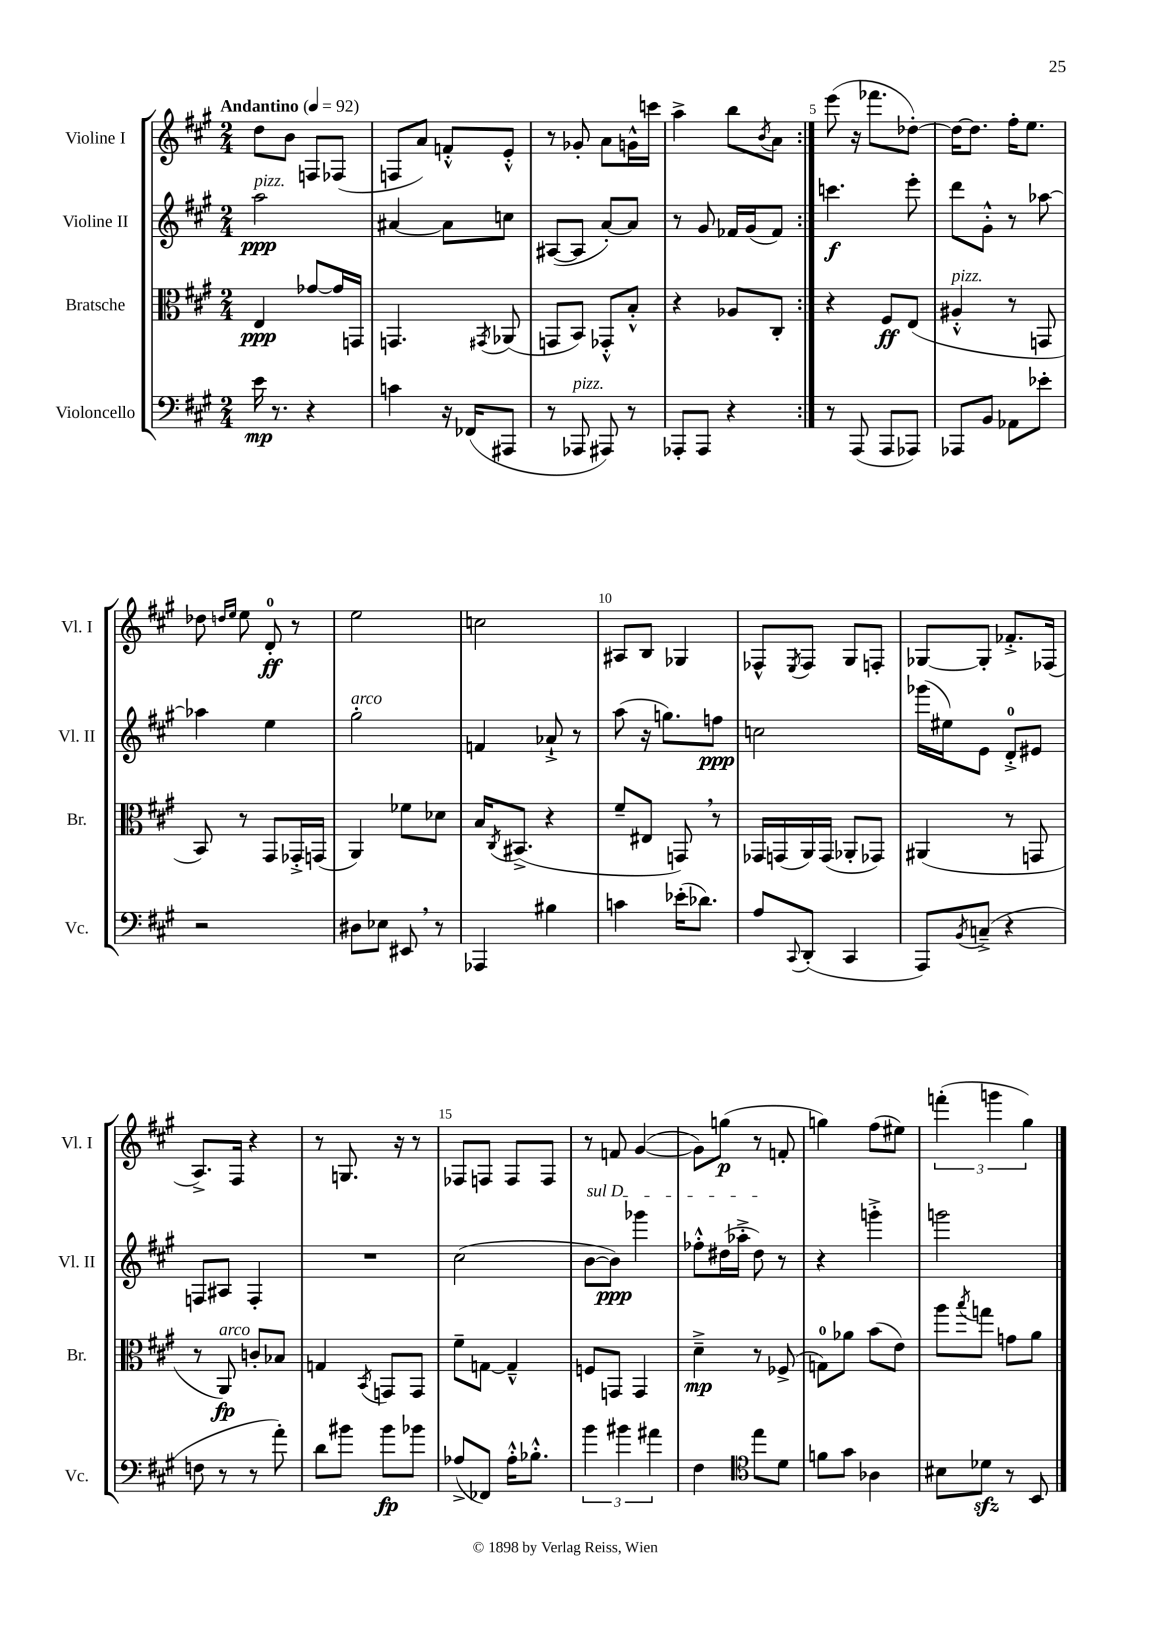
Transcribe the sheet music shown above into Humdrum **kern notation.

**kern	**dynam	**kern	**dynam	**kern	**dynam	**kern	**dynam
*part4	*part4	*part3	*part3	*part2	*part2	*part1	*part1
*staff4	*staff4	*staff3	*staff3	*staff2	*staff2	*staff1	*staff1
*I"Violoncello	*	*I"Bratsche	*	*I"Violine II	*	*I"Violine I	*
*I'Vc.	*	*I'Br.	*	*I'Vl. II	*	*I'Vl. I	*
*clefF4	*	*clefC3	*	*clefG2	*	*clefG2	*
*k[f#c#g#]	*	*k[f#c#g#]	*	*k[f#c#g#]	*	*k[f#c#g#]	*
*M2/4	*	*M2/4	*	*M2/4	*	*M2/4	*
*MM92	*	*MM92	*	*MM92	*	*MM92	*
=1	=1	=1	=1	=1	=1	=1	=1
!	!	!	!	!	!	!LO:TX:a:B:t=Andantino	!
!	!	!	!	!LO:TX:a:i:t=pizz.	!	!	!
16e\	mp	4E/	ppp	2aa\	ppp	8dd\L	.
8.r	.	.	.	.	.	.	.
.	.	.	.	.	.	8b\J	.
4r	.	[8g-X/L	.	.	.	8Fn/L	.
.	.	16g-/L]	.	.	.	(8F-X/J	.
.	.	16GGn/JJ	.	.	.	.	.
=2	=2	=2	=2	=2	=2	=2	=2
4cn\	.	4.GGn/	.	[4a#X/	.	8Fn/L	.
.	.	.	.	.	.	8a/J)	.
16r	.	.	.	8a#\L]	.	8fn'^^/L	.
(16FF-X/KL	.	.	.	.	.	.	.
.	.	8qGG#X/	.	.	.	.	.
8AAA#X/J	.	(8AA-X/	.	8ccn\J	.	8e'^^/J	.
=3	=3	=3	=3	=3	=3	=3	=3
8r	.	8GGn/L	.	([8A#X/L	.	8r	.
!LO:TX:a:i:t=pizz.	!	!	!	!	!	!	!
8AAA-X/	.	8BB/J)	.	8A#/J]	.	8g-X'/	.
8AAA#X/)	.	8GG-X'^^/L	.	[8a'/L)	.	8a\L	.
8r	.	8B'^^/J	.	8a/J]	.	16gn^^\L	.
.	.	.	.	.	.	16cccn\JJ	.
=4	=4	=4	=4	=4	=4	=4	=4
8AAA-X'/L	.	4r	.	8r	.	4aa^\	.
8AAA-/J	.	.	.	8g#/	.	.	.
4r	.	8A-X/L	.	16f-X/LL	.	8bb\L	.
.	.	.	.	(16g#/J	.	.	.
.	.	.	.	.	.	8qb/	.
.	.	8C#'/J	.	8f-/J)	.	8a\J	.
=5:|!	=5:|!	=5:|!	=5:|!	=5:|!	=5:|!	=5:|!	=5:|!
8r	.	4r	.	4.cccn\	f	(8eee\	.
(8AAA/	.	.	.	.	.	16r	.
.	.	.	.	.	.	8.fff-X\L	.
8AAA/L	.	8F#/L	ff	.	.	.	.
8AAA-X/J)	.	(8E/J	.	8eee'\	.	[8dd-X'\J)	.
=6	=6	=6	=6	=6	=6	=6	=6
!	!	!LO:TX:a:i:t=pizz.	!	!	!	!	!
8AAA-X/L	.	4A#X'^^/	.	8ddd\L	.	16dd-\KL_	.
.	.	.	.	.	.	8.dd-\J]	.
8BB/J	.	.	.	8g#'^^\J	.	.	.
8AA-X\L	.	8r	.	8r	.	16ff#'\KL	.
.	.	.	.	.	.	8.ee\J	.
8e-X'\J	.	8GGn/	.	[8aa-X\	.	.	.
!!LO:LB:g=z
=7	=7	=7	=7	=7	=7	=7	=7
2r	.	8BB/)	.	4aa-X\]	.	8dd-X\	.
.	.	.	.	.	.	16qqddn/LL	.
.	.	.	.	.	.	16qqee/JJ	.
.	.	8r	.	.	.	8ee\	.
.	.	8GG#/L	.	4ee\	.	8d'/	ff
.	.	16GG-X'^/L	.	.	.	8r	.
.	.	(16GGn/JJ	.	.	.	.	.
=8	=8	=8	=8	=8	=8	=8	=8
!	!	!	!	!LO:TX:a:i:t=arco	!	!	!
8D#X\L	.	4AA/)	.	2gg#'\	.	2ee\	.
8E-X\J	.	.	.	.	.	.	.
8EE#X,/	.	8f-X\L	.	.	.	.	.
8r	.	8d-X\J	.	.	.	.	.
=9	=9	=9	=9	=9	=9	=9	=9
4AAA-X/	.	16B/KL	.	4fn/	.	2ccn\	.
.	.	8qC#/	.	.	.	.	.
.	.	(8.BB#X^/J	.	.	.	.	.
4B#X\	.	4r	.	8a-X`^/	.	.	.
.	.	.	.	8r	.	.	.
=10	=10	=10	=10	=10	=10	=10	=10
4cn\	.	8f#~/L	.	(8aa\	.	8A#X/L	.
.	.	8E#X/J	.	16r	.	8B/J	.
.	.	.	.	8.ggn\L)	.	.	.
(16e-X'\KL	.	8GGn,/)	.	.	.	4G-X/	.
8.d-X\J)	.	.	.	.	.	.	.
.	.	8r	.	8ffn\J	ppp	.	.
=11	=11	=11	=11	=11	=11	=11	=11
8A/L	.	16GG-X/LL	.	2ccn\	.	8F-X^^/L	.
.	.	(16GGn/	.	.	.	.	.
8qqCC#/	.	.	.	.	.	8qE/	.
(8DD'/J	.	16AA/)	.	.	.	8F-/J	.
.	.	(16GG/JJ	.	.	.	.	.
4CC#/	.	8AA-X'/L	.	.	.	8G#/L	.
.	.	8GG-X/J)	.	.	.	8Fn'/J	.
=12	=12	=12	=12	=12	=12	=12	=12
8AAA/L)	.	(4AA#X/	.	(16ggg-X\LL	.	[8G-X/L	.
.	.	.	.	16ee#X\J)	.	.	.
8qBB/	.	.	.	.	.	.	.
(8Cn~^/J	.	.	.	8e\J	.	8G-'/J]	.
4r	.	8r	.	8d'^/L	.	8.f-X'^/L	.
.	.	8GGn/	.	8e#X/J	.	.	.
.	.	.	.	.	.	(16F-X/Jk	.
!!LO:LB:g=z
=13	=13	=13	=13	=13	=13	=13	=13
8Fn\	.	8r	.	8Fn/L	.	8.A^/L)	.
!	!	!LO:TX:a:i:t=arco	!	!	!	!	!
8r	.	8AA/)	fp	8A#X/J	.	.	.
.	.	.	.	.	.	16F#/Jk	.
8r	.	8cn'/L	.	4F'/	.	4r	.
8a'\)	.	8B-X/J	.	.	.	.	.
=14	=14	=14	=14	=14	=14	=14	=14
8d\L	.	4Gn/	.	2r	.	8r	.
8b#X\J	.	.	.	.	.	8.Gn/	.
.	.	8qBB/	.	.	.	.	.
8b#\L	fp	8GGn/L	.	.	.	.	.
.	.	.	.	.	.	16r	.
8b-X\J	.	8GG/J	.	.	.	8r	.
=15	=15	=15	=15	=15	=15	=15	=15
(8A-X^/L	.	8f#~\L	.	(2cc#\	.	8F-X/L	.
8FF-X/J)	.	[8Gn\J	.	.	.	8Fn/J	.
16A-'^^\KL	.	4G~^^/]	.	.	.	8F/L	.
8.B-X'^^\J	.	.	.	.	.	.	.
.	.	.	.	.	.	8F/J	.
=16	=16	=16	=16	=16	=16	=16	=16
!	!	!	!	!LO:TX:a:i:t=sul D	!	!	!
6b\	.	8Fn/L	.	[8b\L	.	8r	.
.	.	8GGn/J	.	8b\J])	ppp	8fn/	.
6b#X\	.	.	.	.	.	.	.
.	.	4GG/	.	4ggg-X\	.	([4g#/	.
6a#X\	.	.	.	.	.	.	.
=17	=17	=17	=17	=17	=17	=17	=17
4F#\	.	4d~^\	mp	8ff-X'^^\L	.	8g#\L])	.
.	.	.	.	(16dd#X\L	.	(8ggn\J	p
.	.	.	.	16aa-X'^\JJ	.	.	.
*clefC4	*	*	*	*	*	*	*
8ee\L	.	8r	.	8dd#\)	.	8r	.
8d\J	.	(8F-X^/	.	8r	.	8fn'/	.
=18	=18	=18	=18	=18	=18	=18	=18
8fn\L	.	8Gn\L)	.	4r	.	4ggn\)	.
8g#\J	.	8a-X\J	.	.	.	.	.
4A-X\	.	(8b\L	.	4gggn'^\	.	(8ff#\L	.
.	.	8e\J)	.	.	.	8ee#X\J)	.
=19	=19	=19	=19	=19	=19	=19	=19
8B#X\L	.	8aa\L	.	2gggn\	.	(6fffn'\	.
.	.	8qbb/	.	.	.	.	.
8d-Xzz\J	.	8ggn\J	.	.	.	.	.
.	.	.	.	.	.	6gggn\	.
8r	.	8gn\L	.	.	.	.	.
.	.	.	.	.	.	6gg#\)	.
8BB/	.	8a\J	.	.	.	.	.
==	==	==	==	==	==	==	==
*-	*-	*-	*-	*-	*-	*-	*-
